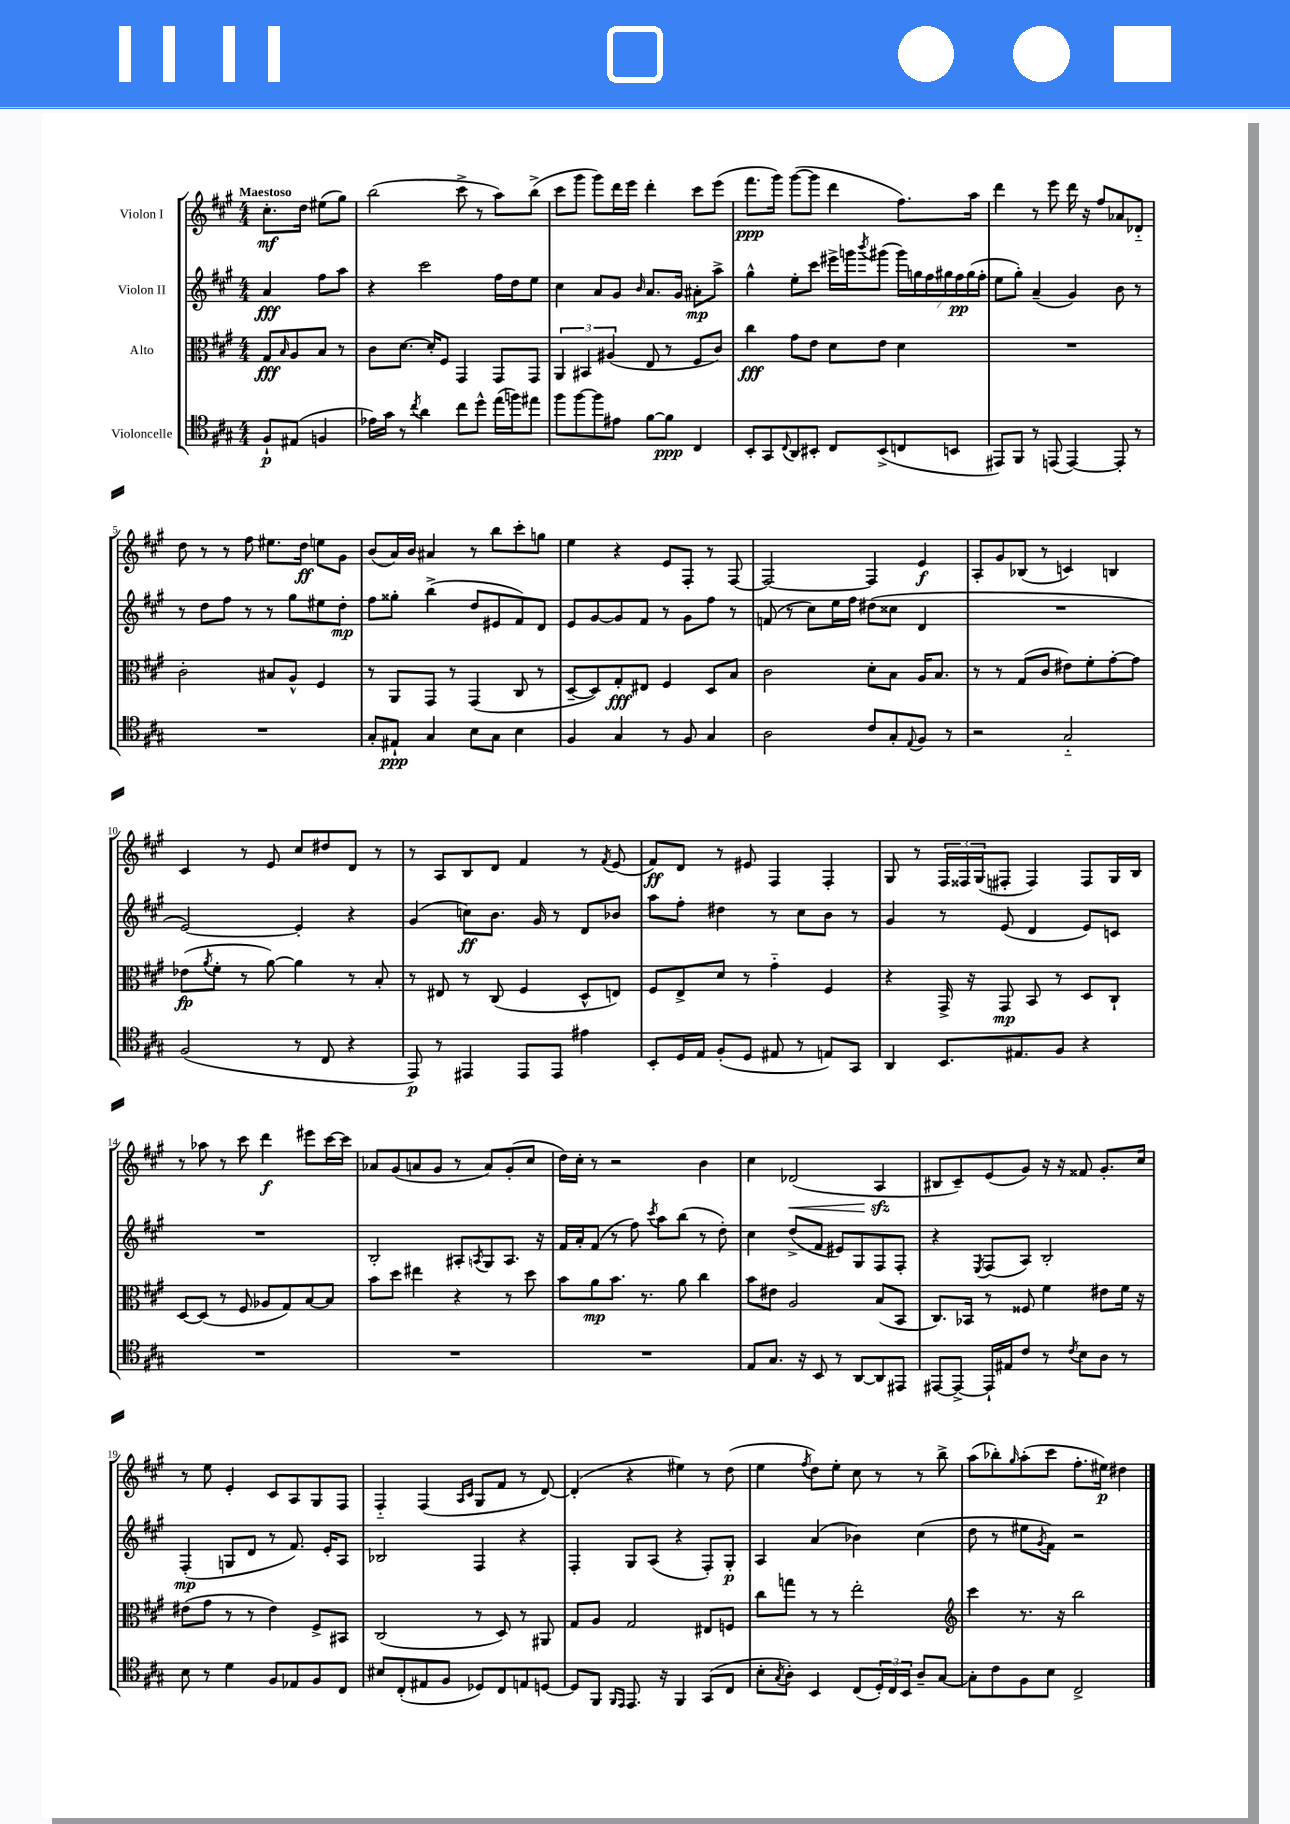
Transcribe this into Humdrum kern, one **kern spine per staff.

**kern	**dynam	**kern	**dynam	**kern	**dynam	**kern	**dynam
*part4	*part4	*part3	*part3	*part2	*part2	*part1	*part1
*staff4	*staff4	*staff3	*staff3	*staff2	*staff2	*staff1	*staff1
*I"Violoncelle	*	*I"Alto	*	*I"Violon II	*	*I"Violon I	*
*clefC4	*	*clefC3	*	*clefG2	*	*clefG2	*
*k[f#c#g#]	*	*k[f#c#g#]	*	*k[f#c#g#]	*	*k[f#c#g#]	*
*M4/4	*	*M4/4	*	*M4/4	*	*M4/4	*
=	=	=	=	=	=	=	=
!	!	!	!	!	!	!LO:TX:a:B:t=Maestoso	!
8F#`/L	p	8G#/L	fff	4a/	fff	8.cc#'\L	mf
.	.	16qqB/	.	.	.	.	.
(8E#X/J	.	8A/	.	.	.	.	.
.	.	.	.	.	.	16dd\Jk	.
4Fn/	.	8B/J	.	8ff#\L	.	(8ee#X\L	.
.	.	8r	.	8aa\J	.	8gg#\J)	.
=1	=1	=1	=1	=1	=1	=1	=1
16e-X\LL)	.	8c#\L	.	4r	.	(2bb\	.
16g#\JJ	.	.	.	.	.	.	.
8r	.	[8.d\J	.	.	.	.	.
8qcc#/	.	.	.	.	.	.	.
4a\	.	.	.	2ccc#\	.	.	.
.	.	16d'/KL]	.	.	.	.	.
.	.	8F#/J	.	.	.	.	.
8cc#\L	.	4GG#/	.	.	.	8ccc#^\	.
8dd^^\J	.	.	.	.	.	8r	.
(16ee\LL	.	8GG#/L	.	16ff#\LL	.	8aa\L)	.
16ffn\J)	.	.	.	16dd\J	.	.	.
8ee#X\J	.	8GG#/J	.	8ee\J	.	(8bb^\J	.
=2	=2	=2	=2	=2	=2	=2	=2
8ff#\L	.	6AA/	.	4cc#\	.	8ccc#\L	.
[8ff#\	.	.	.	.	.	8ggg#\J	.
.	.	6BB#X/	.	.	.	.	.
8ff#\]	.	.	.	8a/L	.	8ggg#\L)	.
.	.	(6A#X/	.	.	.	.	.
8e#X\J	.	.	.	8g#/J	.	16ddd\L	.
.	.	.	.	.	.	16eee\JJ	.
.	.	.	.	16qqb/	.	.	.
[8f#\L	.	8E/	.	8.a/L	.	4ddd'\	.
8f#\J]	ppp	8r	.	.	.	.	.
.	.	.	.	16g#/Jk	.	.	.
4C#/	.	8F#/L	.	8a#X'\L	mp	8ccc#\L	.
.	.	8c#/J)	.	8aa^\J	.	(8eee\J	.
=3	=3	=3	=3	=3	=3	=3	=3
8BB'/L	.	4cc#\	fff	4gg#^^\	.	8.fff#\L	ppp
8GG#/	.	.	.	.	.	.	.
.	.	.	.	.	.	16ggg#\Jk)	.
8qqC#/	.	.	.	.	.	.	.
8AA/	.	8g#\L	.	8ee'\L	.	([8ggg#\L	.
8BB#X'/J	.	8e\J	.	8ccc#\J	.	8ggg#\J]	.
8C#/L	.	8d\L	.	16eee#X^\LL	.	4ddd\	.
.	.	.	.	16gggn\J	.	.	.
.	.	.	.	8qbbb/	.	.	.
(8BB#^/	.	8e\J	.	(8ggg#X\J	.	.	.
8Cn/	.	4d\	.	28ggg#\LL)	.	8.ff#\L)	.
.	.	.	.	28ggn\	.	.	.
.	.	.	.	28ff#\	.	.	.
.	.	.	.	28gg#X\	.	.	.
8BBn/J	.	.	.	.	.	.	.
.	.	.	.	28ff#\	pp	.	.
.	.	.	.	(28gg#\	.	.	.
.	.	.	.	.	.	16aa\Jk	.
.	.	.	.	28ff#'\JJ	.	.	.
=4	=4	=4	=4	=4	=4	=4	=4
8EE#X/L)	.	1r	.	8ee\L	.	4ddd\	.
8FF#/J	.	.	.	8gg#'\J)	.	.	.
8r	.	.	.	(4a~/	.	8r	.
(8EEn/	.	.	.	.	.	8eee\	.
[4EE/)	.	.	.	4g#/)	.	16ddd\	.
.	.	.	.	.	.	16r	.
.	.	.	.	.	.	8ff#/L	.
8EE'/]	.	.	.	8b\	.	8a-X/	.
8r	.	.	.	8r	.	8d-X/J	.
!!LO:LB:g=z
=5	=5	=5	=5	=5	=5	=5	=5
1r	.	2c#'\	.	8r	.	8dd\	.
.	.	.	.	8dd\L	.	8r	.
.	.	.	.	8ff#\J	.	8r	.
.	.	.	.	8r	.	8ff#\	.
.	.	8B#X/L	.	8r	.	8.ee#X\L	.
.	.	8A^^/J	.	8gg#\L	.	.	.
.	.	.	.	.	.	16dd\Jk	ff
.	.	4F#/	.	8ee#X\	.	8een\L	.
.	.	.	.	8dd'\J	mp	8g#\J	.
=6	=6	=6	=6	=6	=6	=6	=6
8G#'/L	.	8r	.	8ff#\L	.	(8b/L	.
8E#X`/J	ppp	8AA/L	.	8gg##X'\J	.	16a/L)	.
.	.	.	.	.	.	16b/JJ	.
4G#/	.	8GG#/J	.	(4bb^\	.	4a#X/	.
.	.	8r	.	.	.	.	.
8B\L	.	(4GG#/	.	8dd/L	.	8r	.
8G#\J	.	.	.	8e#X/	.	8bb\L	.
4B\	.	8C#/	.	8f#/)	.	8ccc#'\	.
.	.	8r	.	8d/J	.	8ggn\J	.
=7	=7	=7	=7	=7	=7	=7	=7
4F#/	.	[8D~/L	.	8e/L	.	4ee\	.
.	.	8D/])	.	[8g#/	.	.	.
4G#/	.	8G#'/	fff	8g#/]	.	4r	.
.	.	8E#X/J	.	8f#/J	.	.	.
8r	.	4F#/	.	8r	.	8e/L	.
8F#/	.	.	.	8g#\L	.	8F#'/J	.
4G#/	.	8D/L	.	8ff#\J	.	8r	.
.	.	8B/J	.	8r	.	[8F#/	.
=8	=8	=8	=8	=8	=8	=8	=8
2A\	.	2c#\	.	(8fn/	.	2F#/_	.
.	.	.	.	8r	.	.	.
.	.	.	.	8cc#\L)	.	.	.
.	.	.	.	16ee\L	.	.	.
.	.	.	.	16ff#\JJ	.	.	.
8c#/L	.	8d'\L	.	(8dd#X\L	.	4F#/]	.
8G#'/	.	8B\J	.	8cc##X\J	.	.	.
8qqE/	.	.	.	.	.	.	.
8F#/J	.	16A/KL	.	4d/	.	4e/	f
.	.	8.B/J	.	.	.	.	.
8r	.	.	.	.	.	.	.
=9	=9	=9	=9	=9	=9	=9	=9
2r	.	8r	.	1r	.	8A'/L	.
.	.	8r	.	.	.	8g#/	.
.	.	(8G#/L	.	.	.	(8B-X/J	.
.	.	8c#/J	.	.	.	8r	.
2G#/	.	8e#X\L)	.	.	.	4cn/)	.
.	.	8f#'\	.	.	.	.	.
.	.	[8g#'\	.	.	.	4Bn/	.
.	.	8g#\J]	.	.	.	.	.
!!LO:LB:g=z
=10	=10	=10	=10	=10	=10	=10	=10
(2F#/	.	(8e-X\L	fp	[2e/)	.	4c#/	.
.	.	8qa/	.	.	.	.	.
.	.	8f#'\J	.	.	.	.	.
.	.	8r	.	.	.	8r	.
.	.	[8a\)	.	.	.	8e/	.
8r	.	4a\]	.	4e'/]	.	8cc#/L	.
8C#/	.	.	.	.	.	8dd#X/	.
4r	.	8r	.	4r	.	8d/J	.
.	.	8B'/	.	.	.	8r	.
=11	=11	=11	=11	=11	=11	=11	=11
8EE/)	p	8r	.	(4g#/	.	8r	.
8r	.	8E#X/	.	.	.	8A/L	.
4EE#X/	.	8r	.	8ccn\L)	ff	8B/	.
.	.	(8C#/	.	8.b\J	.	8d/J	.
8EE#/L	.	4F#/	.	.	.	4f#/	.
.	.	.	.	16g#/	.	.	.
8EE#/J	.	.	.	8r	.	.	.
4e#X\	.	8D^^/L	.	8d/L	.	8r	.
.	.	.	.	.	.	8qf#/	.
.	.	8En/J)	.	8b-X/J	.	(8e/	.
=12	=12	=12	=12	=12	=12	=12	=12
8BB'/L	.	8F#/L	.	8aa\L	.	8f#/L)	ff
16D/L	.	8E^/	.	8ff#'\J	.	8d/J	.
16E/JJ	.	.	.	.	.	.	.
(8F#'/L	.	8d/J	.	4dd#X\	.	8r	.
8D/J	.	8r	.	.	.	8e#X/	.
8E#X/	.	4g#\	.	8r	.	4F#/	.
8r	.	.	.	8cc#\L	.	.	.
8En/L)	.	4F#/	.	8b\J	.	4F#'/	.
8GG#/J	.	.	.	8r	.	.	.
=13	=13	=13	=13	=13	=13	=13	=13
4AA/	.	4r	.	4g#/	.	8G#/	.
.	.	.	.	.	.	8r	.
8.BB/L	.	16GG#^/	.	8r	.	24F#/LL	.
.	.	.	.	.	.	24F##X/	.
.	.	16r	.	.	.	.	.
.	.	.	.	.	.	(24G#/J	.
.	.	8GG#/	mp	(8e/	.	8F#X'/J	.
8.E#X/	.	.	.	.	.	.	.
.	.	8BB/	.	4d/	.	4F#/)	.
8F#/J	.	8r	.	.	.	.	.
4r	.	8D/L	.	8e/L)	.	8F#/L	.
.	.	8C#`/J	.	8cn/J	.	16G#/L	.
.	.	.	.	.	.	16B/JJ	.
!!LO:LB:g=z
=14	=14	=14	=14	=14	=14	=14	=14
1r	.	[8D/L	.	1r	.	8r	.
.	.	(8D/J]	.	.	.	8aa-X\	.
.	.	8r	.	.	.	8r	.
.	.	8F#/	.	.	.	8ccc#\	.
.	.	8A-X/L	.	.	.	4ddd\	f
.	.	8G#/)	.	.	.	.	.
.	.	[8B/	.	.	.	8eee#X\L	.
.	.	8B/J]	.	.	.	[16ccc#\L	.
.	.	.	.	.	.	16ccc#\JJ]	.
=15	=15	=15	=15	=15	=15	=15	=15
1r	.	8b\L	.	2B'/	.	8a-X/L	.
.	.	8dd\J	.	.	.	(8g#/	.
.	.	4ee#X\	.	.	.	8an/	.
.	.	.	.	.	.	8g#/J	.
.	.	4r	.	8A#X'/L	.	8r	.
.	.	.	.	8qAn/	.	.	.
.	.	.	.	8G#/	.	8a/L)	.
.	.	8r	.	8.A/J	.	(8g#'/	.
.	.	8dd\	.	.	.	8cc#/J	.
.	.	.	.	16r	.	.	.
=16	=16	=16	=16	=16	=16	=16	=16
1r	.	8b\L	.	16f#/LL	.	16dd\LL)	.
.	.	.	.	16a'/J	.	16cc#'\JJ	.
.	.	8a\	mp	(8f#/J	.	8r	.
.	.	8.b\J	.	8r	.	2r	.
.	.	.	.	8ff#\)	.	.	.
.	.	8.r	.	.	.	.	.
.	.	.	.	8qccc#/	.	.	.
.	.	.	.	8aa\L	.	.	.
.	.	8a\	.	(8bb\J	.	.	.
.	.	4cc#\	.	8r	.	4b\	.
.	.	.	.	8dd'\)	.	.	.
=17	=17	=17	=17	=17	=17	=17	=17
8E/L	.	8b\L	.	4cc#\	.	4cc#\	.
8.G#/J	.	8e#X\J	.	.	.	.	.
!	!	!	!	!	!	!	!LO:HP:b
.	.	2A/	.	(8dd^/L	.	(2d-X/	<
16r	.	.	.	.	.	.	.
8BB/	.	.	.	8f#/J	.	.	.
8r	.	.	.	8e#X/L)	.	.	.
[8AA/L	.	.	.	8G#/	.	.	.
8AA/]	.	(8B/L	.	8F#/	.	4Azz/	.
8EE#X/J	.	8BB/J	.	8F#'/J	.	.	.
.	.	.	.	.	.	.	[
=18	=18	=18	=18	=18	=18	=18	=18
[8EE#X/L	.	8.C#/L)	.	4r	.	8B#X/L	.
8EE#^/J_	.	.	.	.	.	8c#~/)	.
.	.	16BB-X/Jk	.	.	.	.	.
.	.	.	.	8qE/	.	.	.
16EE#`/LL]	.	8r	.	(8F#/L	.	(8e/	.
16E#X/J	.	.	.	.	.	.	.
8c#/J	.	8F##X/	.	8A/J)	.	8g#/J)	.
8r	.	4f#\	.	2B'/	.	16r	.
.	.	.	.	.	.	16r	.
8qc#/	.	.	.	.	.	.	.
8B\L	.	.	.	.	.	8f##X/	.
8A\J	.	8e#X\L	.	.	.	8.g#'/L	.
8r	.	16f#\Jk	.	.	.	.	.
.	.	16r	.	.	.	16cc#/Jk	.
!!LO:LB:g=z
=19	=19	=19	=19	=19	=19	=19	=19
8B\	.	(8e#X\L	.	(4F#'/	mp	8r	.
8r	.	8g#\J	.	.	.	8ee\	.
4d\	.	8r	.	8Gn/L	.	4e'/	.
.	.	8r	.	8d/J	.	.	.
8F#/L	.	4e#\)	.	8r	.	8c#/L	.
8E-X/	.	.	.	8.f#/)	.	8A/	.
8F#/	.	8F#^/L	.	.	.	8G#/	.
.	.	.	.	16e'/KL	.	.	.
8C#/J	.	8BB#X/J	.	8A/J	.	8F#/J	.
=20	=20	=20	=20	=20	=20	=20	=20
8B#X/L	.	(2C#/	.	2B-X/	.	4F#/	.
(8C#'/	.	.	.	.	.	.	.
8E#X/	.	.	.	.	.	(4F#/	.
8F#/J	.	.	.	.	.	.	.
.	.	.	.	.	.	16qqA/LL	.
.	.	.	.	.	.	16qqc#/JJ	.
8D-X/L)	.	8r	.	4F#/	.	8G#/L	.
8C#/	.	8D/)	.	.	.	8f#/J	.
8En/	.	8r	.	4r	.	8r	.
[8Dn/J	.	8AA#X/	.	.	.	[8d/)	.
=21	=21	=21	=21	=21	=21	=21	=21
8D/L]	.	8G#/L	.	4F#'/	.	(4d'/]	.
8FF#/J	.	8A/J	.	.	.	.	.
16qqFF#/LL	.	.	.	.	.	.	.
16qqEE/JJ	.	.	.	.	.	.	.
8.EE/	.	2G#/	.	8G#/L	.	4r	.
.	.	.	.	(8A/J	.	.	.
16r	.	.	.	.	.	.	.
4FF#/	.	.	.	4r	.	4ee#X\)	.
(8GG#/L	.	8E#X/L	.	8F#'/L)	.	8r	.
8C#/J	.	8Fn/J	.	8G#'/J	p	(8dd\	.
=22	=22	=22	=22	=22	=22	=22	=22
8B'\L	.	8cc#\L	.	4A/	.	4ee\	.
8qG#/	.	.	.	.	.	.	.
8A'\J)	.	8ggn\J	.	.	.	.	.
.	.	.	.	.	.	8qff#/	.
4BB/	.	8r	.	(4a/	.	8dd\L)	.
.	.	8r	.	.	.	8ee'\J	.
(8C#/L	.	2ee'\	.	4b-X\)	.	8cc#\	.
24D'/L)	.	.	.	.	.	8r	.
24C#/	.	.	.	.	.	.	.
24BB/JJ	.	.	.	.	.	.	.
8A~/L	.	.	.	(4cc#\	.	8r	.
[8G#/J	.	.	.	.	.	8bb^\	.
=23	=23	=23	=23	=23	=23	=23	=23
*	*	*clefG2	*	*	*	*	*
8G#'\L]	.	4ccc#\	.	8dd\	.	(8aa\L	.
8c#\	.	.	.	8r	.	8bb-X'\)	.
.	.	.	.	.	.	16qqgg#/	.
8F#\	.	8.r	.	8ee#X\L	.	(8aa'\	.
.	.	.	.	8qg#/	.	.	.
8B\J	.	.	.	8f#\J)	.	8ccc#\J	.
.	.	16r	.	.	.	.	.
2C#^/	.	2bb\	.	2r	.	8.ff#'\L	.
.	.	.	.	.	.	16ee#X\Jk)	p
.	.	.	.	.	.	4dd#X\	.
==	==	==	==	==	==	==	==
*-	*-	*-	*-	*-	*-	*-	*-
